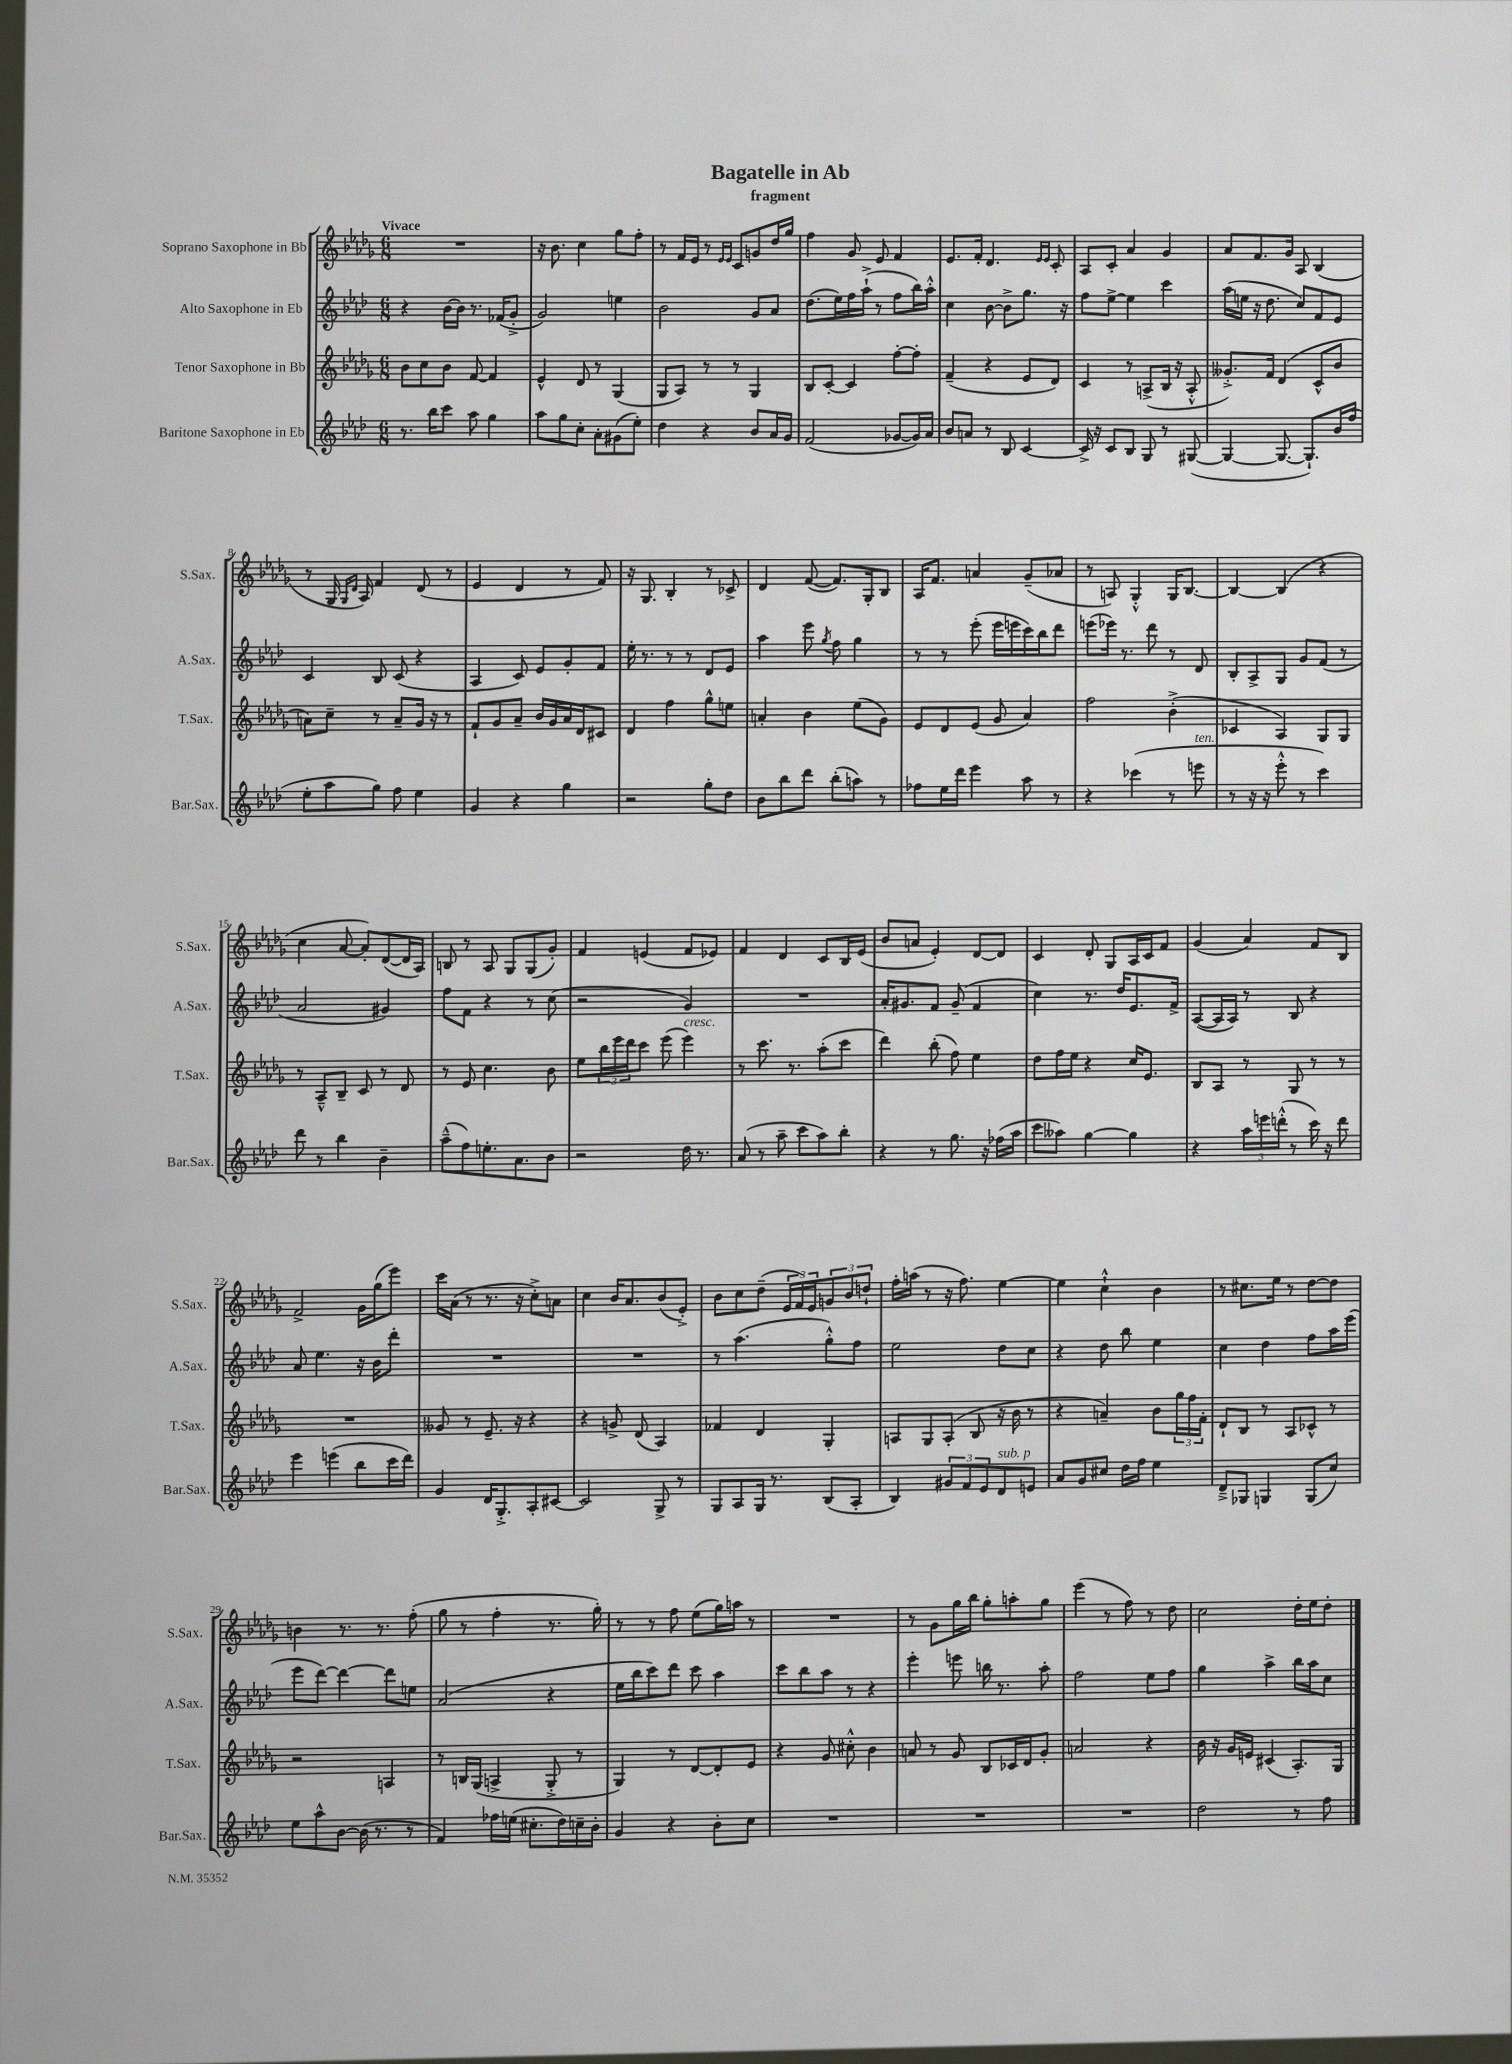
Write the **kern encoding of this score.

**kern	**kern	**kern	**kern
*part4	*part3	*part2	*part1
*staff4	*staff3	*staff2	*staff1
*I"Baritone Saxophone in Eb	*I"Tenor Saxophone in Bb	*I"Alto Saxophone in Eb	*I"Soprano Saxophone in Bb
*I'Bar.Sax.	*I'T.Sax.	*I'A.Sax.	*I'S.Sax.
*clefG2	*clefG2	*clefG2	*clefG2
*k[b-e-a-d-]	*k[b-e-a-d-g-]	*k[b-e-a-d-]	*k[b-e-a-d-g-]
*M6/8	*M6/8	*M6/8	*M6/8
=1	=1	=1	=1
!	!	!	!LO:TX:a:B:t=Vivace
8.r	8b-\L	4r	2.r
.	8cc\	.	.
16bb-\KL	.	.	.
8ccc\J	8b-\J	[16b-\LL	.
.	.	16b-\JJ]	.
8aa-\	[8f/	8.r	.
4gg\	4f/]	.	.
.	.	(16f-X/KL	.
.	.	8g'^/J	.
=2	=2	=2	=2
8aa-\L	4e-^^/	2g/)	16r
.	.	.	8.b-\
8gg\	.	.	.
8cc'\J	8d-/	.	4cc\
8a-'\L	8r	.	.
(8g#X\	(4G-/	4een\	8gg-\L
8ee-'\J)	.	.	8ff'\J
=3	=3	=3	=3
4dd-\	8G-/L	2b-\	8r
.	8A-/J)	.	16f/LL
.	.	.	16e-/JJ
4r	8r	.	8r
.	.	.	16qqe-/LL
.	.	.	16qqe-/JJ
.	8r	.	8c/L
8b-/L	4G-/	8g/L	8gn/
16a-/L	.	8a-/J	16dd-/L
16g/JJ	.	.	16gg-/JJ
=4	=4	=4	=4
(2f/	8B-/L	(8.dd-\L	4ff\
.	[8c'/J	.	.
.	.	16ee-\L)	.
.	4c/]	16ff\	8g-/
.	.	(16aa-`^\JJ	.
.	.	8r	8e-/
[8g-X/L	[8ff'\L	8ff\L	4f/
16g-/L])	8ff'\J]	16bb-\L)	.
16a-/JJ	.	16aa-'^^\JJ	.
=5	=5	=5	=5
8b-/L	(4f~/	4cc\	8.e-/L
8an/J	.	.	.
.	.	.	16f'/Jk
8r	4r	[8b-\	4.d-/
8B-/	.	8b-^\L]	.
[4c/	8e-/L	8.gg\J	.
.	.	.	16qqe-/LL
.	.	.	16qqe-/JJ
.	8d-/J)	.	8c'/
.	.	16r	.
=6	=6	=6	=6
16c^/]	4c/	8ff\L	8A-/L
16r	.	.	.
8c/L	.	[8ee-^\J	8c'/J
8B-/J	8r	4ee-\]	4a-/
8G/	(8An^/L	.	.
8r	16B-/Jk	4ccc\	4g-/
.	16r	.	.
([8G#X/	8A'^^/	.	.
=7	=7	=7	=7
4G#/_	8.g--X'^/L)	(16aa-\LL	8a-/L
.	.	16een\JJ	.
.	.	16r	8.f/
.	16f/Jk	8.dd-\	.
8.G#/_	(4d-/	.	.
.	.	.	16g-/Jk
.	.	8cc/L)	8A-/
8.G#`/L])	.	.	.
.	8c^^/L	8f/	(4B-/
16b-/L	8b-/J	8e-/J	.
(16ff/JJ	.	.	.
!!LO:LB:g=z
=8	=8	=8	=8
8ee-'\L	8an\L)	4c/	8r
8aa-\	8cc~\J	.	16G-/
.	.	.	16qqG-/LL
.	.	.	16qqd-/JJ
.	.	.	16A-/)
8gg\J)	8r	8B-/	4f/
8ff\	8a~/L	(8c/	.
4ee-\	16g-/Jk	4r	(8d-/
.	16r	.	.
.	8r	.	8r
=9	=9	=9	=9
4g/	8f`/L	4A-/	4e-/
.	8g-/	.	.
4r	8a-~/J	8c/)	4d-/
.	16b-/LL	8e-/L	.
.	16g-/	.	.
4gg\	16a-/	8g'/	8r
.	16d-/J	.	.
.	8c#X/J	8f/J	8f/)
=10	=10	=10	=10
2r	4d-/	16ee-'\	16r
.	.	8.r	8.G-/
.	4ff\	8r	4B-'/
.	.	8r	.
8gg'\L	8gg-^^\L	8d-/L	8r
8dd-\J	8een\J	8e-/J	8c-X^/
=11	=11	=11	=11
8b-\L	4an'/	4aa-\	4d-/
8bb-\	.	.	.
8ddd-\J	4b-\	8eee-\	([8f/
.	.	8qgg/	.
(8bb-'\L	.	8ff\	8.f/L])
8aan\J)	(8ee-\L	4gg\	.
.	.	.	16G-'/k
8r	8g-\J)	.	8B-/J
=12	=12	=12	=12
8ff-X\L	8e-/L	8r	16A-/KL
.	.	.	8.f/J
16ee-\L	8d-/	8r	.
16ddd-\JJ	.	.	.
4eee-\	(8e-/J	(8eee-'\	4an/
.	8g-/	16eee-\LL	.
.	.	16eeen\	.
8aa-\	4a-/)	16ccc\)	(8g-~/L
.	.	16bb-\J	.
8r	.	8ddd-\J	8a-X/J
=13	=13	=13	=13
4r	2ff\	(8eeen\L	8r
.	.	16eee-X\Jk)	8An/)
.	.	8.r	.
(4ccc-X\	.	.	4G-'^^/
.	.	8ddd-\	.
8r	(4b-'^\	8r	16G-/KL
.	.	.	[8.B-/J
!LO:TX:a:i:t=ten.	!	!	!
8eeen\	.	8d-/	.
=14	=14	=14	=14
8r	4c-X/	8B-'/L	4B-/_
16r	.	8A-^/	.
16r	.	.	.
8eee-'^^\	4A-/)	8G/J	(4B-/]
8r	.	8g/L	.
4ccc\)	8G-/L	(8f/J	4r
.	8G-/J	8r	.
!!LO:LB:g=z
=15	=15	=15	=15
8ddd-\	8r	2a-/	4cc\
8r	8A-~^^/L	.	.
4bb-\	8B-~/J	.	[8a-/
.	8c/	.	8a-'/L])
4b-~\	8r	4g#X/)	([8d-/
.	8d-/	.	16d-/L]
.	.	.	16A-/JJ)
=16	=16	=16	=16
(8aa-~^^\L	8r	8ff\L	8Bn/
8ff\)	8e-/	8f\J	8r
8.een'\	4.cc\	4r	8A-/
.	.	.	8G-/L
8.a-\	.	.	.
.	.	8r	(8G-/
8b-\J	8b-\	(8cc\	8g-'/J)
=17	=17	=17	=17
2r	8ee-\L	2r	4f/
.	24bb-\L	.	.
.	24eee-\	.	.
.	24ddd-\J	.	.
.	8ccc\J	.	(4en/
.	(8eee-\	.	.
!	!LO:TX:a:i:t=cresc.	!	!
16dd-\	4eee-\)	4g/)	8f/L
8.r	.	.	.
.	.	.	8e-X/J)
=18	=18	=18	=18
(8a-/	8r	2.r	4f/
8r	8.ccc\	.	.
8aa-~\	.	.	4d-/
.	8.r	.	.
8ccc\L	.	.	.
8aa-\)	(8aa-'\L	.	8c/L
8bb-'\J	8ccc\J	.	16B-/L
.	.	.	(16e-/JJ
=19	=19	=19	=19
4r	4ddd-\)	16a-'/KL	8b-/L
.	.	8.g#X/	.
.	.	.	8an/J
8r	(8bb-'\	8f/J	4e-'/)
8.gg\	8ff\)	(8g#~/	.
.	4ee-\	4f/	[8d-/L
16r	.	.	.
(16ff-X\LL	.	.	8d-/J]
16aa-\JJ	.	.	.
=20	=20	=20	=20
8ccc\L	8dd-\L	4cc\)	4c/
8aa--X\J)	16ff\L	.	.
.	16ee-\JJ	.	.
[4gg\	4r	8.r	8d-'/
.	.	.	8G-/L
.	.	16dd-/KL	.
4gg\]	16cc/KL	8.e-/	16A-/L
.	8.e-/J	.	16c/J
.	.	.	8f/J
.	.	16f^/Jk	.
=21	=21	=21	=21
4r	8B-/L	([8A-/L	(4g-/
.	8A-/J	16A-/L]	.
.	.	16A-/JJ)	.
24aa-\LL	8r	8r	4a-/)
24eeen\	.	.	.
(24dddn'^^\JJ	.	.	.
8r	8G-/	8B-/	.
16ccc\)	8r	4r	8f/L
16r	.	.	.
8ddd\	8r	.	8B-/J
!!LO:LB:g=z
=22	=22	=22	=22
4eee-\	2.r	8a-/	2f^/
.	.	4.ee-\	.
(4eeen\	.	.	.
8bb-\L	.	16r	16g-\LL
.	.	16b-\KL	(16gg-\J
16ccc\L	.	8ddd-'\J	8eee-\J)
16ddd-\JJ)	.	.	.
=23	=23	=23	=23
4g/	8g--X/	2.r	16ccc\LL
.	.	.	(16a-\JJ
.	8r	.	8r
16d-/KL	8.e-~/	.	8.r
8.G'^/	.	.	.
.	16r	.	16r
8A-'/	4r	.	8cc'^\L)
[8c#X/J	.	.	8an\J
=24	=24	=24	=24
2c#/]	4r	2.r	4cc\
.	8gn^/	.	16b-/KL
.	.	.	8.a-/
.	(8d-/	.	.
8G^/	4A-/)	.	(8b-/
8r	.	.	8e-'^/J)
=25	=25	=25	=25
8G/L	4f-X/	8r	8b-\L
8A-/	.	(4.aa-\	8cc\
16G/Jk	4d-/	.	(8dd-~\J
8.r	.	.	.
.	.	.	24e-/LL
.	.	.	24f/)
.	.	.	24e-/J
(8B-/L	4G-'/	8gg'^^\L)	12gn/
.	.	.	12b-/
8A-'/J	.	8ff\J	.
.	.	.	12ddn`/J
=26	=26	=26	=26
4B-/)	8An/L	2ee-\	16ff'\LL
.	.	.	(16aan\JJ
.	8G-/	.	8r
12g#X/L	(8A'/J	.	16r
.	.	.	8.ff\)
12f/	.	.	.
.	8B-/	.	.
12e-/	.	.	.
!LO:TX:a:i:t=sub. p	!	!	!
8d-/	16r	8dd-\L	[4ee-\
.	16b-\	.	.
8en/J	8r	8cc\J	.
=27	=27	=27	=27
8a-/L	4r	4r	4ee-\]
8g/	.	.	.
8cc#X/J	4an~/)	8dd-\	4cc`^^\
16dd-\LL	.	8bb-\	.
16ff\JJ	.	.	.
4ee-\	8b-\L	4ee-\	4b-\
.	24gg-\L	.	.
.	24ff\	.	.
.	24f'\JJ	.	.
=28	=28	=28	=28
8d-~^/L	8d-`/L	4cc\	8r
8G-X/J	8B-/J	.	8.cc#X\L
4Gn/	8r	4dd-\	.
.	.	.	16ee-\Jk
.	8A-/L	.	8r
(8G/L	8c-X^^/J	8ff\L	[8dd-\L
8cc/J)	8r	16aa-\L	8dd-\J]
.	.	(16eee-\JJ	.
!!LO:LB:g=z
=29	=29	=29	=29
8ee-\L	2r	8eee-\L	4bn\
8aa-^^\	.	[8ddd-\J)	.
[8b-\J	.	4ddd-\_	8.r
(16b-\]	.	.	.
8.r	.	.	8.r
.	4An/	8ddd-\L]	.
8r	.	8een\J	(8ff'\
=30	=30	=30	=30
4f/)	8r	(2a-/	8gg-\
.	16Bn/LL	.	8r
.	(16G-/JJ	.	.
16ff-X\LL	4An^/	.	4ff'\
(16een\JJ	.	.	.
8.cc#X'\L	.	.	.
.	8G-'^/	4r	8.r
16dd-\L)	.	.	.
16ccn~\	8r	.	.
16b-'\JJ	.	.	16gg-'\)
=31	=31	=31	=31
4g/	4G-/)	16ee-\LL	8r
.	.	16bb-\J	.
.	.	8ccc\)	8r
4r	8r	8ddd-\J	8ff\
.	[8d-/L	8ccc\	(8ee-\L
8b-'\L	8d-'/]	4aa-\	16gg-\L)
.	.	.	16aan\JJ
8cc\J	8e-/J	.	8r
=32	=32	=32	=32
2.r	4r	8ccc\L	2.r
.	.	8bb-\	.
.	8g-/	8aa-\J	.
.	8cc#X'^^\	8r	.
.	4b-\	4r	.
=33	=33	=33	=33
2.r	8an/	4eee-'\	8r
.	8r	.	8g-\L
.	8g-/	8eeen\	16gg-\L
.	.	.	16bb-\JJ
.	8B-/L	16bbn\	8gg-'\L
.	.	8.r	.
.	16c-X/L	.	8aan'\
.	16d-/J	.	.
.	8g-'/J	8aa-'\	8gg-\J
=34	=34	=34	=34
2.r	2an/	2ff\	(4eee-\
.	.	.	8r
.	.	.	8ff\)
.	4r	8ee-\L	8r
.	.	8ff\J	8dd-\
=35	=35	=35	=35
2dd-\	16b-\	4gg\	2cc\
.	16r	.	.
.	16g-/LL	.	.
.	16en/JJ	.	.
.	(4c#X/	4aa-^\	.
8r	8.A-'/L)	16bb-\LL	16dd-'\LL
.	.	16aa-\J	16ee-\J
8ff\	.	8cc\J	8dd-'\J
.	16G-/Jk	.	.
==	==	==	==
*-	*-	*-	*-
